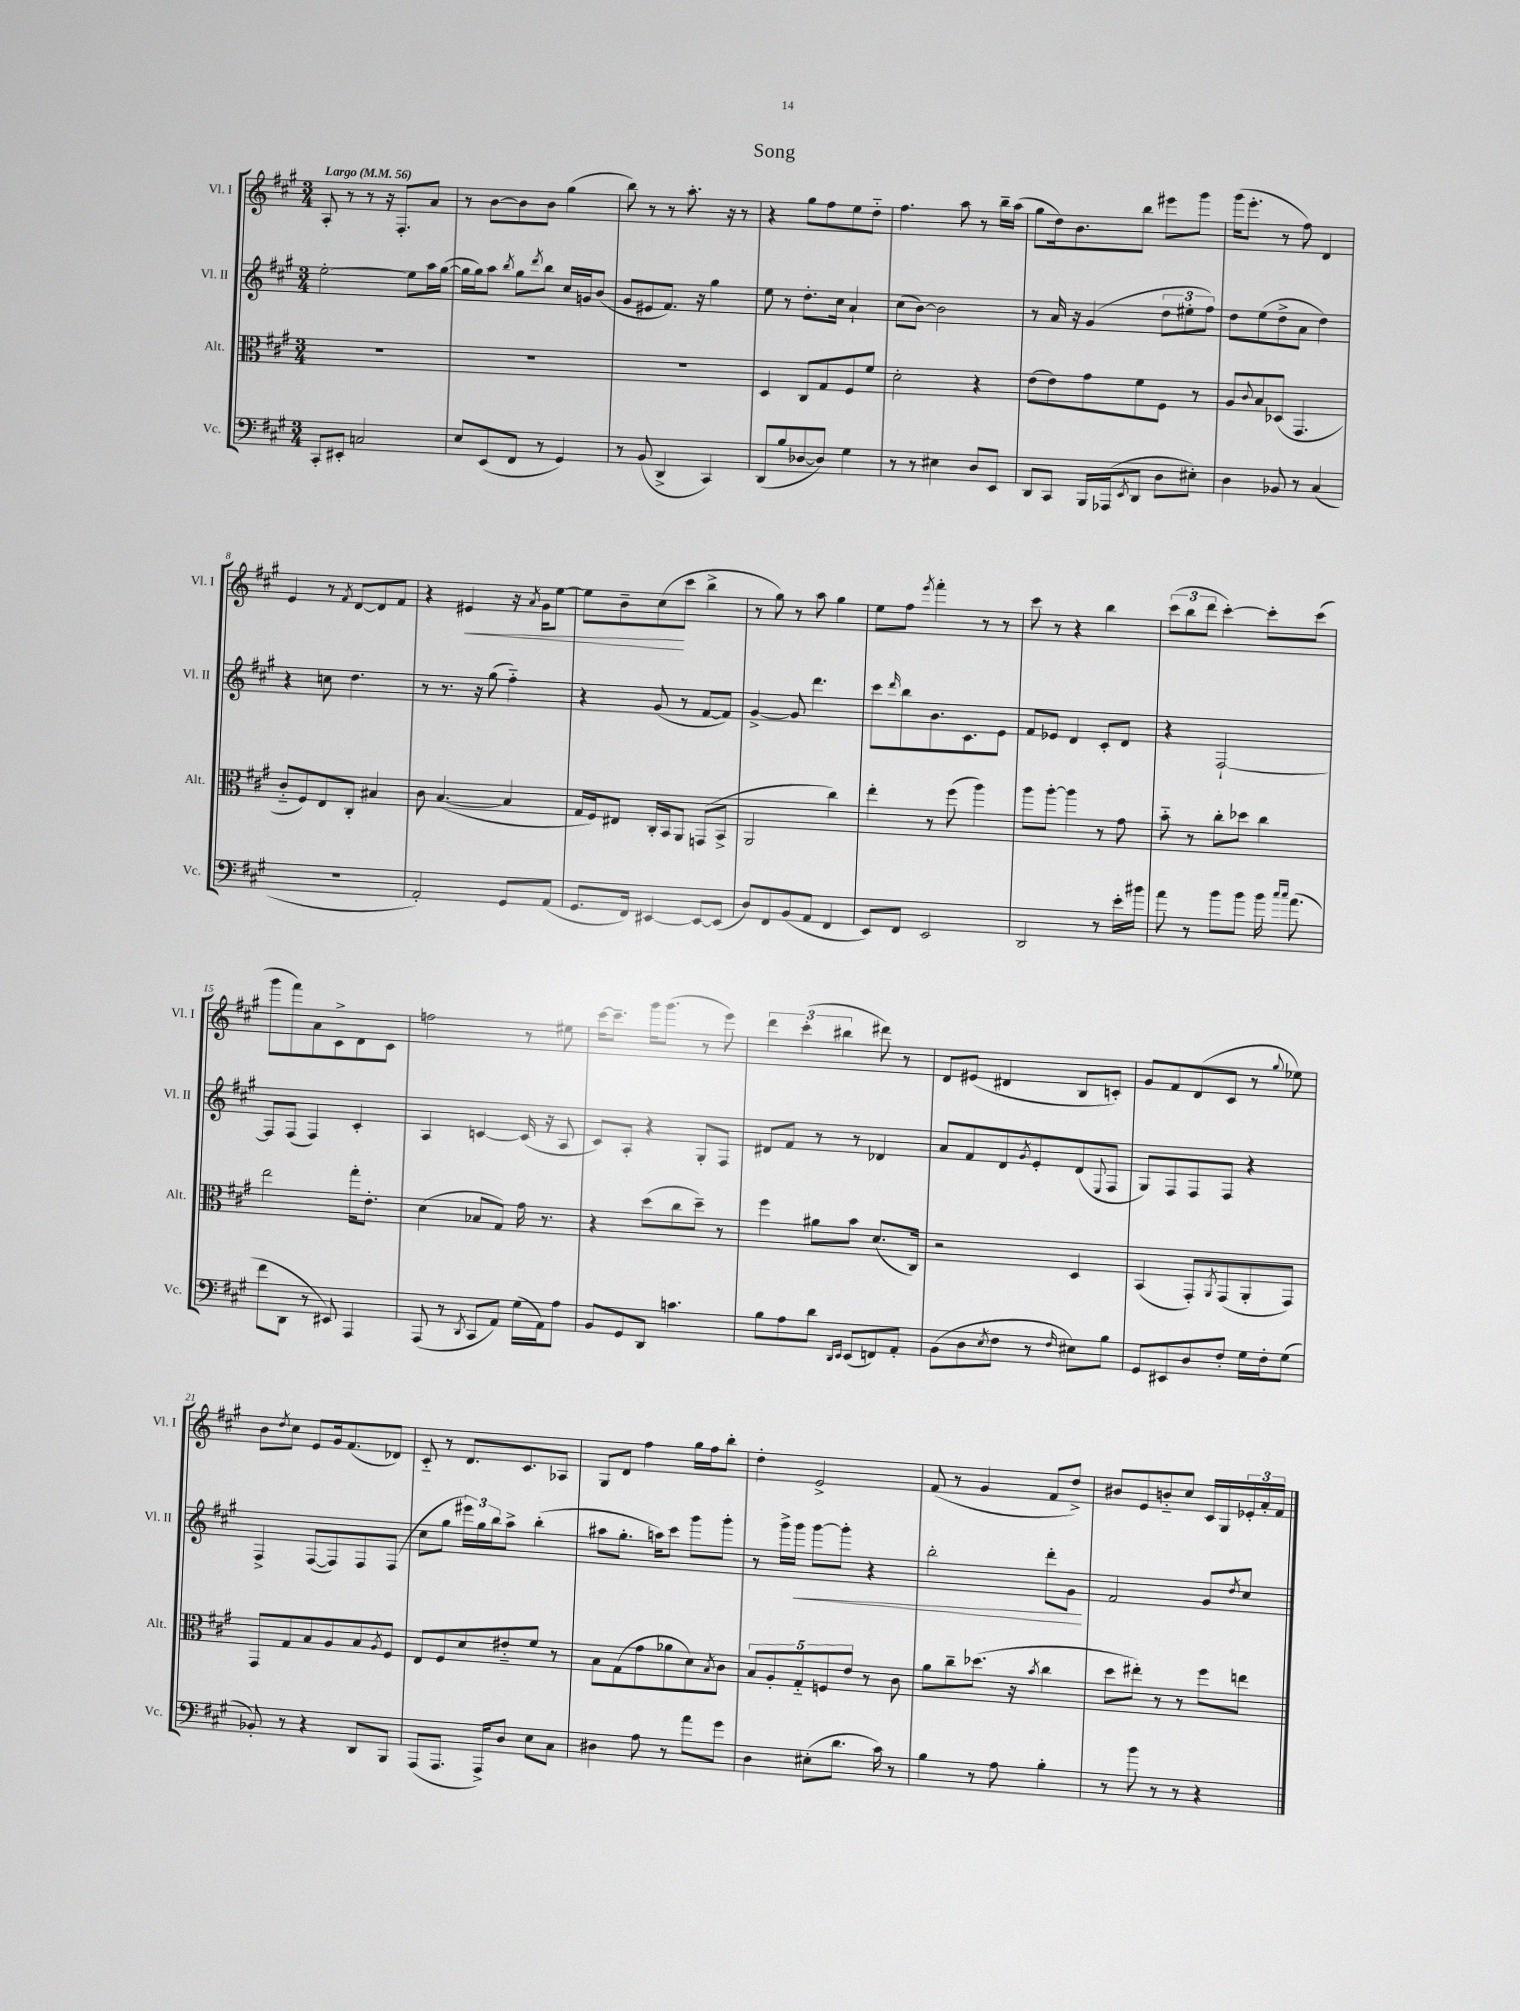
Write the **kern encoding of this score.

**kern	**kern	**kern	**dynam	**kern	**dynam
*part4	*part3	*part2	*part2	*part1	*part1
*staff4	*staff3	*staff2	*staff2	*staff1	*staff1
*I"Vc.	*I"Alt.	*I"Vl. II	*	*I"Vl. I	*
*I'Vc.	*I'Alt.	*I'Vl. II	*	*I'Vl. I	*
*clefF4	*clefC3	*clefG2	*	*clefG2	*
*k[f#c#g#]	*k[f#c#g#]	*k[f#c#g#]	*	*k[f#c#g#]	*
*M3/4	*M3/4	*M3/4	*	*M3/4	*
*MM56	*MM56	*MM56	*	*MM56	*
=1	=1	=1	=1	=1	=1
!	!	!	!	!LO:TX:a:B:t=Largo	!
8CC#'/L	2.r	[2ee'\	.	8A'/	.
8EE#X'/J	.	.	.	8r	.
2Cn/	.	.	.	8r	.
.	.	.	.	16r	.
.	.	.	.	8.F#'/L	.
.	.	8ee\L]	.	.	.
.	.	16aa\L	.	8a/J	.
.	.	([16gg#\JJ	.	.	.
=2	=2	=2	=2	=2	=2
8E/L	2.r	16gg#\LL]	.	8r	.
.	.	16gg#\J)	.	.	.
(8EE/	.	8aa\J	.	[8b\L	.
.	.	8qbb/	.	.	.
8FF#/J	.	8gg#\L	.	8b\]	.
.	.	8qddd/	.	.	.
8r	.	8bb\J	.	8b\J	.
4GG#/)	.	16cc#/LL	.	(4gg#\	.
.	.	16gn/J	.	.	.
.	.	(8b/J	.	.	.
=3	=3	=3	=3	=3	=3
8r	2.r	8g#/L	.	8bb\)	.
(8BB/	.	8e#X/	.	8r	.
4DD^/	.	8.f#/J)	.	8r	.
.	.	.	.	8.aa'\	.
.	.	16r	.	.	.
4CC#/)	.	4gg#\	.	.	.
.	.	.	.	16r	.
.	.	.	.	8r	.
=4	=4	=4	=4	=4	=4
(8DD/L	4D/	8ee\	.	4r	.
8B/	.	8r	.	.	.
[8D-X/	8C#/L	8.dd'\L	.	8gg#\L	.
8D-/J])	8G#/	.	.	8ff#\	.
.	.	16cc#\Jk	.	.	.
4G#\	8F#/	4a`/	.	8ee\	.
.	8f#/J	.	.	8dd\J	.
=5	=5	=5	=5	=5	=5
8r	2d'\	(8cc#\L	.	4.ff#\	.
8r	.	[8b\J)	.	.	.
4E#X\	.	2b\]	.	.	.
.	.	.	.	8aa\	.
8D/L	4r	.	.	8r	.
8EE/J	.	.	.	16bb~\LL	.
.	.	.	.	(16aa\JJ	.
=6	=6	=6	=6	=6	=6
8DD/L	(8e\L	8r	.	8gg#\L	.
8CC#/J	8e\)	16a/	.	16dd\k)	.
.	.	16r	.	8.b\	.
16BBB/LL	8g#\	(4g#/	.	.	.
(16AAA-X/J	.	.	.	.	.
8qEE/	.	.	.	.	.
8DD/J	8f#\	.	.	8bb\J	.
8D\L	8F#\J	12dd\L	.	8eee#X\L	.
.	.	12ee#X'\	.	.	.
8E#X'\J)	8r	.	.	8ggg#\J	.
.	.	12ff#\J)	.	.	.
=7	=7	=7	=7	=7	=7
4D\	8A/L	8dd\L	.	(16ggg#\KL	.
.	.	.	.	8.eee'\J	.
.	8qqc#/	.	.	.	.
.	8B/	(8ee\	.	.	.
8BB-X/	(8D-X/J	8dd^\	.	8r	.
8r	4.GG#/	8a\J	.	8ff#\)	.
(4C#/	.	4dd\)	.	4d/	.
!!LO:LB:g=z
=8	=8	=8	=8	=8	=8
2.r	8c#/L	4r	.	4e/	.
.	8F#/)	.	.	.	.
.	8E/	8ccn\	.	8r	.
.	.	.	.	8qf#/	.
.	8C#'/J	4.dd\	.	[8d/L	.
.	4B#X/	.	.	8d/]	.
.	.	.	.	8f#/J	.
=9	=9	=9	=9	=9	=9
2AA'/)	8c#\	8r	.	4r	.
.	([4.B/	8.r	.	.	.
!	!	!	!	!	!LO:HP:b
.	.	.	.	4e#X/	<
.	.	16r	.	.	.
.	.	(8gg#\	.	.	.
8GG#/L	4B/]	4ff#\)	.	16r	.
.	.	.	.	8qa/	.
.	.	.	.	16g#\KL	.
(8AA/J	.	.	.	[8ee\J	.
=10	=10	=10	=10	=10	=10
8.GG#/L	16G#/LL	4r	.	8ee\L]	.
.	16F#/J)	.	.	.	.
.	8E#X/J	.	.	8b~\	.
16FF#/Jk)	.	.	.	.	.
[4EE#X/	16C#'/LL	(8g#/	.	(8cc#\	.
.	16BB/J	.	.	.	.
.	8AA/J	8r	.	8ccc#\J	[
8EE#/L_	(8GGn/L	[8f#/L	.	4bb^\	.
(8EE#/J]	8BB^/J	8f#/J])	.	.	.
=11	=11	=11	=11	=11	=11
8D/L)	2AA/	[4g#^/	.	8r	.
8FF#/	.	.	.	8gg#\)	.
(8BB/	.	8g#/]	.	8r	.
8AA/J	.	4.ddd\	.	8aa\	.
4FF#/	4cc#\)	.	.	4gg#\	.
=12	=12	=12	=12	=12	=12
8EE/L)	4ee'\	8ccc#\L	.	8ee\L	.
.	.	16qqddd/	.	.	.
8FF#/J	.	8bb\	.	8ff#\J	.
.	.	.	.	8qeee/	.
2EE/	8r	8.b\	.	4fff#'\	.
.	(8ff#\	.	.	.	.
.	.	8.c#\	.	.	.
.	4aa\)	.	.	8r	.
.	.	8e\J	.	8r	.
=13	=13	=13	=13	=13	=13
2DD/	8aa\L	8f#/L	.	8ccc#\	.
.	[8aa'\J	8e-X/J	.	8r	.
.	4aa\]	4d/	.	4r	.
8r	8r	8c#'/L	.	4bb\	.
16e'\LL	8g#\	8d/J	.	.	.
16b#X\JJ	.	.	.	.	.
=14	=14	=14	=14	=14	=14
8a\	8b\	4r	.	(12ccc#\L	.
.	.	.	.	12bb\	.
8r	8r	.	.	.	.
.	.	.	.	12ddd\J	.
8b\L	8cc#'\L	[2F#`/	.	[4ccc#'\)	.
8b\J	8dd-X\J	.	.	.	.
16b\	4cc#\	.	.	8ccc#'\L]	.
16qqcc#/LL	.	.	.	.	.
16qqcc#/JJ	.	.	.	.	.
(8.a\	.	.	.	.	.
.	.	.	.	(8ccc#\J	.
!!LO:LB:g=z
=15	=15	=15	=15	=15	=15
8f#\L	2ee\	8F#/L]	.	8ggg#\L	.
8DD\J	.	(8F#/J	.	8fff#\)	.
8r	.	4F#/)	.	8a\	.
8EE#X/)	.	.	.	8c#^\	.
4AAA/	16gg#'\KL	4c#'/	.	8d\	.
.	8.e'\J	.	.	.	.
.	.	.	.	8c#\J	.
=16	=16	=16	=16	=16	=16
(8AAA/	(4d\	4A/	.	2ffn\	.
8r	.	.	.	.	.
8qDD/	.	.	.	.	.
8CC#/L	8B-X/L	[4cn/	.	.	.
8AA/J)	8G#/J)	.	.	.	.
(16G#\LL	16g#\	(16c/]	.	8r	.
16AA\J)	8.r	16r	.	.	.
8A\J	.	8A/	.	8ee#X\	.
=17	=17	=17	=17	=17	=17
8BB/L	4r	8c#/L)	.	[16ccc#\KL	.
.	.	.	.	8.ccc#~\J]	.
8GG#/	.	8A'/J	.	.	.
8DD/J	(8dd\L	4r	.	16ggg#\KL	.
.	.	.	.	(8.ggg#\J	.
4.cn\	8cc#\	.	.	.	.
.	8dd~\J)	8G#'/L	.	8r	.
.	8r	8F#/J	.	8eee\)	.
=18	=18	=18	=18	=18	=18
8B\L	4ff#\	8d#X/L	.	6ddd\	.
8A\	.	8f#/J	.	.	.
.	.	.	.	(6ccc#'\	.
8d\J	8a#X\L	8r	.	.	.
.	.	.	.	6bb#X\	.
16qqDD/LL	.	.	.	.	.
16qqEE/JJ	.	.	.	.	.
(8EE/L	8b\J	8r	.	.	.
8FFn/)	(8.d/L	4d-X/	.	8ddd#X\)	.
8AA'/J	.	.	.	8r	.
.	16C#/Jk)	.	.	.	.
=19	=19	=19	=19	=19	=19
(8BB\L	2r	8a/L	.	8d/L	.
8D\	.	8f#/	.	(8e#X/J	.
8qE/	.	.	.	.	.
8F#\J	.	8d/	.	4d#X/	.
.	.	8qg#/	.	.	.
8r	.	8e'/	.	.	.
16qqF#/	.	.	.	.	.
8E#X\L)	4D/	(8d/	.	8B/L	.
.	.	8qqE/	.	.	.
8B\J	.	8F#/J	.	8cn'/J)	.
=20	=20	=20	=20	=20	=20
8GG#/L	(4BB/	8G#/L)	.	8g#/L	.
8EE#X/	.	8F#/	.	8f#/	.
8D/	8GG#'/L)	8F#/	.	(8d/	.
.	8qAA/	.	.	.	.
8F#'/J	(8GG#/	8F#/J	.	8c#/J	.
16G#\LL	8AA'/	4r	.	8r	.
16F#'\J	.	.	.	.	.
.	.	.	.	8qqgg#/	.
(8G#\J	8GG#/J)	.	.	8ee-X\)	.
!!LO:LB:g=z
=21	=21	=21	=21	=21	=21
8BB-X'/)	8GG#/L	4F#^/	.	8b\L	.
.	.	.	.	8qdd/	.
8r	8G#/	.	.	8cc#\J	.
4r	8B/	([8F#/L	.	8e/L	.
.	8A/	8F#/])	.	16g#/k	.
.	.	.	.	(8.f#/	.
8DD/L	8B/	8F#/	.	.	.
.	8qA/	.	.	.	.
8BBB/J	8F#/J	(8F#/J	.	8d-X/J)	.
=22	=22	=22	=22	=22	=22
(8AAA/L	8E/L	8cc#\L	.	8c#/	.
8.AAA/J	8F#/	8gg#\J	.	8r	.
.	8d/	24eee#X\LL)	.	8.d/L	.
.	.	24gg#\	.	.	.
16AAA^/KL)	.	.	.	.	.
.	.	24bb\J	.	.	.
8D/J	8e#X/	8aa^\J	.	.	.
.	.	.	.	8.c#/	.
8E\L	8f#/J	(4bb'\	.	.	.
8C#\J	8r	.	.	8A-X/J	.
=23	=23	=23	=23	=23	=23
4D#X\	8B\L	8aa#X\L	.	8G#/L	.
.	(8G#\	8.gg#'\J	.	8d/J	.
8A\	8g#\	.	.	4ff#\	.
.	.	16aan\KL)	.	.	.
8r	8a-X\	8ccc#\J	.	.	.
8a\L	8d\)	8ggg#\L	.	16gg#\LL	.
.	.	.	.	16ff#\J	.
.	8qB/	.	.	.	.
8g#\J	8c#\J	8ggg#'\J	.	8bb'\J	.
=24	=24	=24	=24	=24	=24
4D\	10B/L	8r	.	4dd'\	.
.	10A'/	.	.	.	.
.	.	16ggg#^\LL	.	.	.
!	!	!	!LO:HP:b	!	!
.	.	16ggg#\JJ	<	.	.
.	10G#/	.	.	.	.
(8E#X'\L	.	[8ggg#\L	.	2e^/	.
.	10Fn/	.	.	.	.
8.d\J	.	8ggg#'\J]	.	.	.
.	10e/J	.	.	.	.
.	8r	4r	.	.	.
16c#\)	.	.	.	.	.
8r	8c#\	.	.	.	.
=25	=25	=25	=25	=25	=25
4B\	8a\L	2bb'\	.	(8f#/	.
.	8cc#~\	.	.	8r	.
8r	(8.dd-X\J	.	.	4g#/	.
8A\	.	.	.	.	.
.	16r	.	.	.	.
.	8qb/	.	.	.	.
4B'\	4cc#\	8ddd'\L	.	8f#/L	.
.	.	8g#\J	.	8dd^/J)	.
.	.	.	[	.	.
=26	=26	=26	=26	=26	=26
8r	8dd\L	2f#/	.	8b#X/L	.
8b\	8ee#X'\J)	.	.	8e/	.
8r	8r	.	.	8bn/	.
8r	8r	.	.	8cc#/J	.
4r	8ff#\L	8g#/L	.	16c#/LL	.
.	.	.	.	16G#/	.
.	.	8qdd/	.	.	.
.	8een\J	8cc#/J	.	24e-X'/	.
.	.	.	.	24a'/	.
.	.	.	.	24f#/JJ	.
==	==	==	==	==	==
*-	*-	*-	*-	*-	*-
